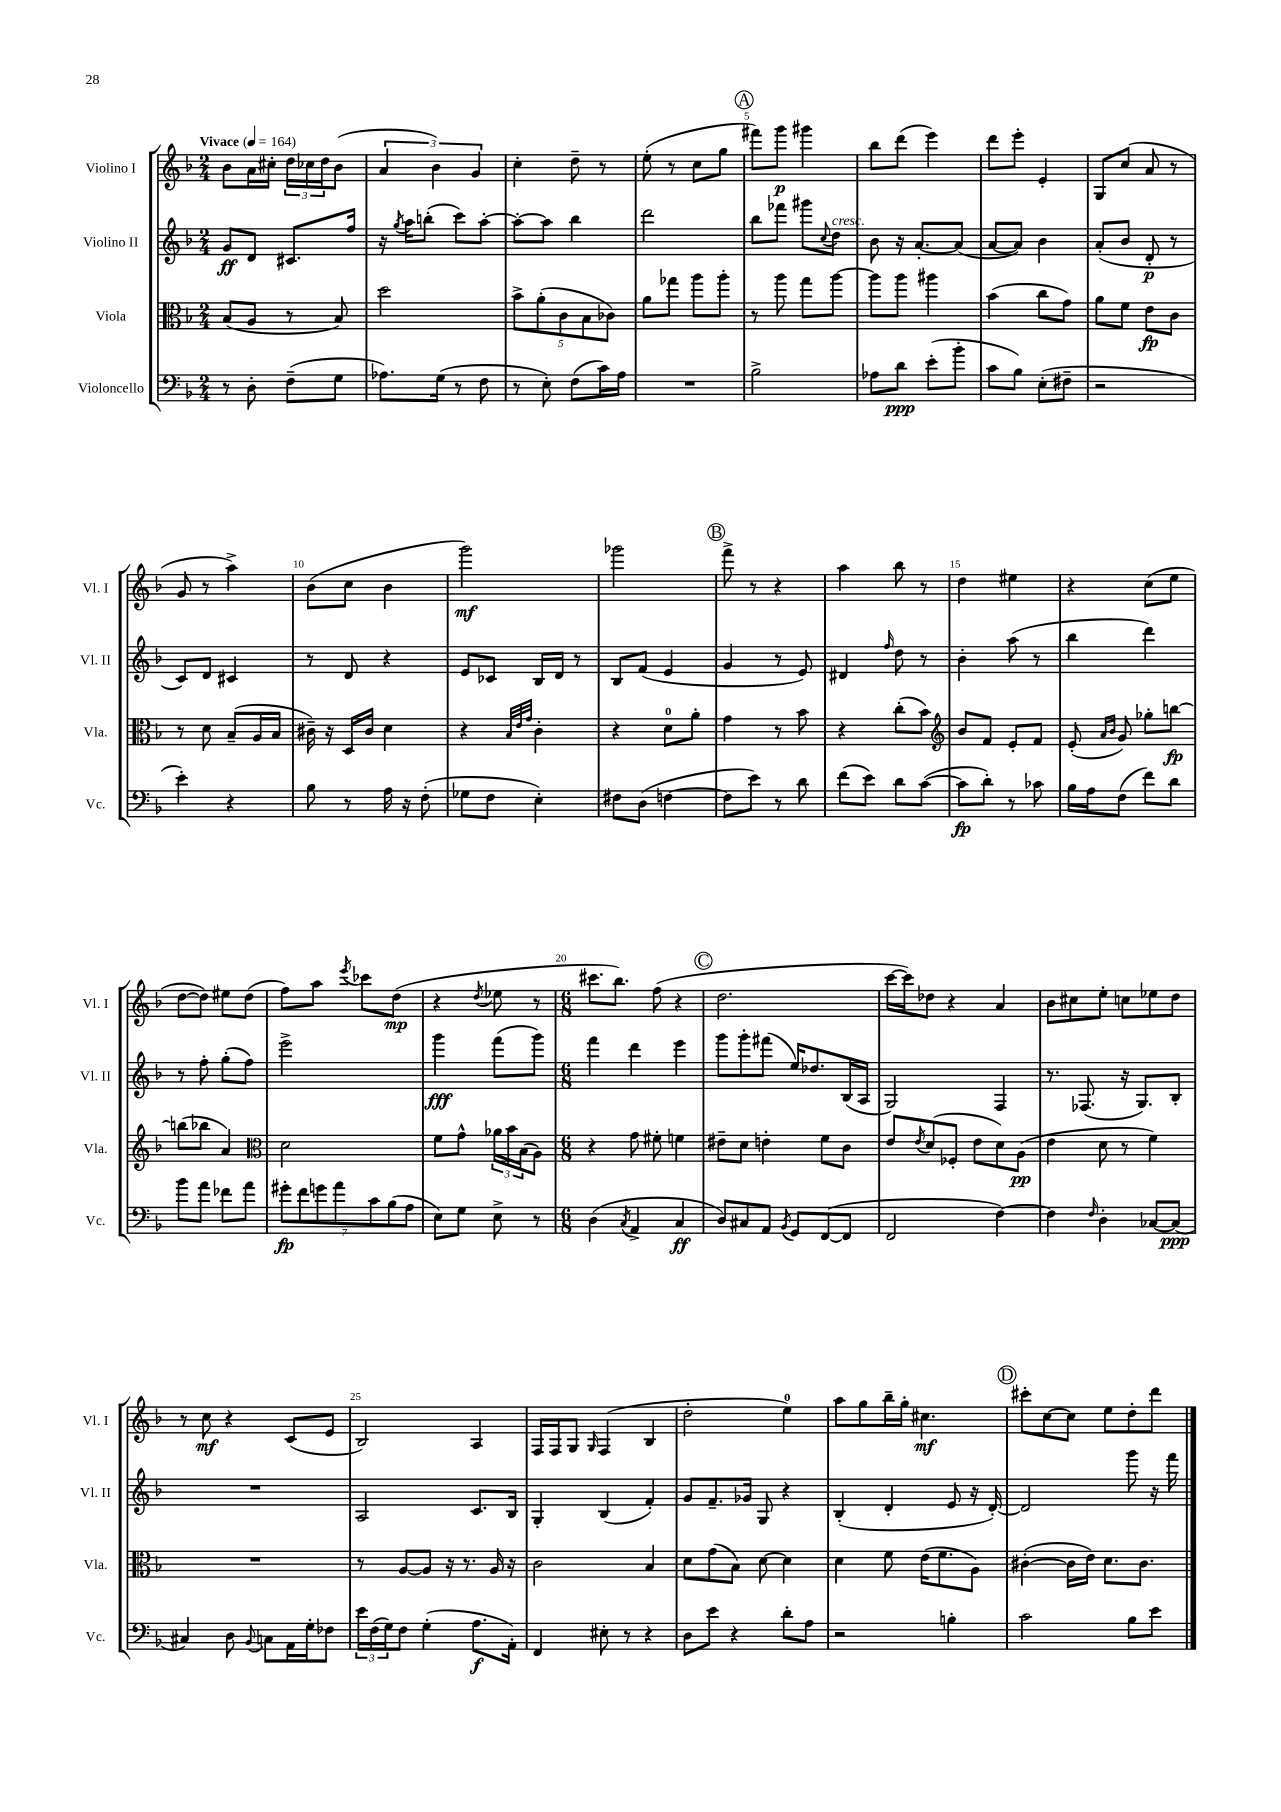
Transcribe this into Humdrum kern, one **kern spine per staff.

**kern	**dynam	**kern	**dynam	**kern	**dynam	**kern	**dynam
*part4	*part4	*part3	*part3	*part2	*part2	*part1	*part1
*staff4	*staff4	*staff3	*staff3	*staff2	*staff2	*staff1	*staff1
*I"Violoncello	*	*I"Viola	*	*I"Violino II	*	*I"Violino I	*
*I'Vc.	*	*I'Vla.	*	*I'Vl. II	*	*I'Vl. I	*
*clefF4	*	*clefC3	*	*clefG2	*	*clefG2	*
*k[b-]	*	*k[b-]	*	*k[b-]	*	*k[b-]	*
*M2/4	*	*M2/4	*	*M2/4	*	*M2/4	*
*MM164	*	*MM164	*	*MM164	*	*MM164	*
=1	=1	=1	=1	=1	=1	=1	=1
!	!	!	!	!	!	!LO:TX:a:B:t=Vivace	!
8r	.	(8B-/L	.	8g/L	ff	8b-\L	.
8D'\	.	8A/J	.	8d/J	.	16a\L	.
.	.	.	.	.	.	16cc#X'\JJ	.
(8F~\L	.	8r	.	8.c#X/L	.	24dd\LL	.
.	.	.	.	.	.	24cc-X\	.
.	.	.	.	.	.	24dd\J	.
8G\J	.	8B-/)	.	.	.	(8b-\J	.
.	.	.	.	16ff/Jk	.	.	.
=2	=2	=2	=2	=2	=2	=2	=2
8.A-X\L)	.	2dd\	.	16r	.	6a/	.
.	.	.	.	8qgg/	.	.	.
.	.	.	.	16aa\KL	.	.	.
.	.	.	.	(8bbn'\J	.	.	.
.	.	.	.	.	.	6b-\)	.
(16G\Jk	.	.	.	.	.	.	.
8r	.	.	.	8ccc\L)	.	.	.
.	.	.	.	.	.	6g/	.
8F\	.	.	.	[8aa'\J	.	.	.
=3	=3	=3	=3	=3	=3	=3	=3
8r	.	10b-^\L	.	8aa'\L_	.	4cc'\	.
.	.	(10a'\	.	.	.	.	.
8E'\)	.	.	.	8aa\J]	.	.	.
.	.	10c\	.	.	.	.	.
(8F\L	.	.	.	4bb-\	.	8dd~\	.
.	.	10B-\	.	.	.	.	.
16c\L)	.	.	.	.	.	8r	.
.	.	10c-X\J)	.	.	.	.	.
16A\JJ	.	.	.	.	.	.	.
=4	=4	=4	=4	=4	=4	=4	=4
2r	.	8a\L	.	2ddd\	.	(8ee'\	.
.	.	8gg-X\J	.	.	.	8r	.
.	.	8aa\L	.	.	.	8cc\L	.
.	.	8aa'\J	.	.	.	8gg\J	.
!!LO:REH:place=s1:t=A
=5	=5	=5	=5	=5	=5	=5	=5
2B-^\	.	8r	.	8bb-\L	.	8fff#X\L)	.
.	.	8aa\	.	8fff-X\J	.	8ggg\J	p
.	.	8gg\L	.	8ggg#X\L	.	4ggg#X\	.
.	.	.	.	8qqcc/	.	.	.
!	!	!	!	!LO:TX:a:i:t=cresc.	!	!	!
.	.	[8aa\J	.	8dd\J	.	.	.
=6	=6	=6	=6	=6	=6	=6	=6
8A-X\L	.	8aa\L]	.	8b-\	.	8bb-\L	.
8d\J	ppp	8aa\J	.	16r	.	(8ddd\J	.
.	.	.	.	[8.a'/L	.	.	.
(8e'\L	.	4aa#X\	.	.	.	4eee\)	.
8b-'\J	.	.	.	(8a/J]	.	.	.
=7	=7	=7	=7	=7	=7	=7	=7
8c\L	.	(4b-\	.	[8a/L	.	8ddd\L	.
8B-\J)	.	.	.	8a/J])	.	8eee'\J	.
(8E'\L	.	8cc\L	.	4b-\	.	4e'/	.
8F#X~\J	.	8g\J)	.	.	.	.	.
=8	=8	=8	=8	=8	=8	=8	=8
2r	.	8a\L	.	(8a'/L	.	8G/L	.
.	.	8f\J	.	8b-/J	.	(8cc/J	.
.	.	8e\L	fp	8d'/	p	8a/	.
.	.	8c\J	.	8r	.	8r	.
!!LO:LB:g=z
=9	=9	=9	=9	=9	=9	=9	=9
4e'\)	.	8r	.	8c/L)	.	8g/	.
.	.	8d\	.	8d/J	.	8r	.
4r	.	(8B-~/L	.	4c#X/	.	4aa^\)	.
.	.	16A/L	.	.	.	.	.
.	.	16B-/JJ	.	.	.	.	.
=10	=10	=10	=10	=10	=10	=10	=10
8B-\	.	16c#X~\)	.	8r	.	(8b-\L	.
.	.	16r	.	.	.	.	.
8r	.	16D/LL	.	8d/	.	8cc\J	.
.	.	16c#/JJ	.	.	.	.	.
16A\	.	4d\	.	4r	.	4b-\	.
16r	.	.	.	.	.	.	.
(8F'\	.	.	.	.	.	.	.
=11	=11	=11	=11	=11	=11	=11	=11
8G-X\L	.	4r	.	8e/L	.	2ggg\)	mf
8F\J	.	.	.	8c-X/J	.	.	.
.	.	32qqB-/LLL	.	.	.	.	.
.	.	32qqe/	.	.	.	.	.
.	.	32qqg/JJJ	.	.	.	.	.
4E'\)	.	4c'\	.	16B-/LL	.	.	.
.	.	.	.	16d/JJ	.	.	.
.	.	.	.	8r	.	.	.
=12	=12	=12	=12	=12	=12	=12	=12
8F#X\L	.	4r	.	8B-/L	.	2ggg-X\	.
(8D\J	.	.	.	(8f/J	.	.	.
[4Fn\	.	8d\L	.	4e/	.	.	.
.	.	8a'\J	.	.	.	.	.
!!LO:REH:place=s1:t=B
=13	=13	=13	=13	=13	=13	=13	=13
8F\L]	.	4g\	.	4g/	.	8fff^\	.
8e\J)	.	.	.	.	.	8r	.
8r	.	8r	.	8r	.	4r	.
8d\	.	8b-\	.	8e/)	.	.	.
=14	=14	=14	=14	=14	=14	=14	=14
(8f\L	.	4r	.	4d#X/	.	4aa\	.
8e\J)	.	.	.	.	.	.	.
.	.	.	.	16qqff/	.	.	.
8d\L	.	(8cc'\L	.	8dd\	.	8bb-\	.
([8c\J	.	8b-\J)	.	8r	.	8r	.
=15	=15	=15	=15	=15	=15	=15	=15
*	*	*clefG2	*	*	*	*	*
8c\L]	fp	8b-/L	.	4b-'\	.	4dd\	.
8d'\J)	.	8f/J	.	.	.	.	.
8r	.	8e'/L	.	(8aa\	.	4ee#X\	.
8c-X\	.	8f/J	.	8r	.	.	.
=16	=16	=16	=16	=16	=16	=16	=16
16B-\LL	.	(8e'/	.	4bb-\	.	4r	.
16A\J	.	.	.	.	.	.	.
.	.	16qqa/LL	.	.	.	.	.
.	.	16qqb-/JJ	.	.	.	.	.
(8F\J	.	8g/)	.	.	.	.	.
8f\L)	.	8gg-X'\L	.	4ddd\)	.	(8cc\L	.
8d\J	.	[8bbn\J	fp	.	.	8ee\J	.
!!LO:LB:g=z
=17	=17	=17	=17	=17	=17	=17	=17
8b-\L	.	(8bbn\L]	.	8r	.	[8dd\L	.
8a\J	.	8bb-X\J	.	8ff'\	.	8dd\J])	.
8f-X\L	.	4a/)	.	(8gg'\L	.	8ee#X\L	.
8a\J	.	.	.	8ff\J)	.	(8dd\J	.
=18	=18	=18	=18	=18	=18	=18	=18
*	*	*clefC3	*	*	*	*	*
14g#X'\L	fp	2d\	.	2eee^\	.	8ff\L)	.
14f\	.	.	.	.	.	.	.
.	.	.	.	.	.	8aa\J	.
14gn\	.	.	.	.	.	.	.
14a\	.	.	.	.	.	.	.
.	.	.	.	.	.	8qeee/	.
.	.	.	.	.	.	8ccc-X\L	.
14c\	.	.	.	.	.	.	.
(14B-\	.	.	.	.	.	.	.
.	.	.	.	.	.	(8dd\J	mp
14A\J	.	.	.	.	.	.	.
=19	=19	=19	=19	=19	=19	=19	=19
8E\L)	.	8f\L	.	4ggg\	fff	4r	.
8G\J	.	8g^^\J	.	.	.	.	.
.	.	.	.	.	.	8qdd/	.
8E^\	.	24a-X\LL	.	(8fff\L	.	8ee-X\	.
.	.	24b-\	.	.	.	.	.
.	.	(24B-\J	.	.	.	.	.
8r	.	8A\J)	.	8ggg\J)	.	8r	.
=20	=20	=20	=20	=20	=20	=20	=20
*M6/8	*	*M6/8	*	*M6/8	*	*M6/8	*
(4D\	.	4r	.	4fff\	.	8.ccc#X\L	.
.	.	.	.	.	.	8.bb-\J)	.
8qC/	.	.	.	.	.	.	.
4AA^/	.	8g\	.	4ddd\	.	.	.
.	.	8f#X'\	.	.	.	(8ff\	.
4C/	ff	4fn\	.	4eee\	.	4r	.
!!LO:REH:place=s1:t=C
=21	=21	=21	=21	=21	=21	=21	=21
8D/L)	.	8e#X~\L	.	8ggg\L	.	2.dd\	.
8C#X/	.	8d\J	.	8ggg'\	.	.	.
8AA/J	.	4en'\	.	(8fff#X\J	.	.	.
8qBB-/	.	.	.	.	.	.	.
8GG/L	.	.	.	16ee/KL)	.	.	.
.	.	.	.	8.dd-X/	.	.	.
([8FF/	.	8f\L	.	.	.	.	.
8FF/J]	.	8c\J	.	(16B-/L	.	.	.
.	.	.	.	16A/JJ	.	.	.
=22	=22	=22	=22	=22	=22	=22	=22
2FF/	.	8e/L	.	2G/)	.	[16ccc\LL	.
.	.	.	.	.	.	16ccc\J])	.
.	.	8qe/	.	.	.	.	.
.	.	(8d/	.	.	.	8dd-X\J	.
.	.	8F-X'/J	.	.	.	4r	.
.	.	8e\L	.	.	.	.	.
[4F\)	.	8d\)	.	4F/	.	4a/	.
.	.	(8A\J	pp	.	.	.	.
=23	=23	=23	=23	=23	=23	=23	=23
4F\]	.	4e\	.	8.r	.	8b-\L	.
.	.	.	.	.	.	8cc#X\	.
.	.	.	.	(8.F-X/	.	.	.
16qqF/	.	.	.	.	.	.	.
4D'\	.	8d\	.	.	.	8ee'\J	.
.	.	8r	.	16r	.	8ccn\L	.
.	.	.	.	8.G/L)	.	.	.
[8C-X/L	.	4f\)	.	.	.	8ee-X\	.
(8C-/J]	ppp	.	.	8B-'/J	.	8dd\J	.
!!LO:LB:g=z
=24	=24	=24	=24	=24	=24	=24	=24
4C#X/)	.	2.r	.	2.r	.	8r	.
.	.	.	.	.	.	8cc\	mf
8D\	.	.	.	.	.	4r	.
8qqBB-/	.	.	.	.	.	.	.
8Cn\L	.	.	.	.	.	.	.
16AA\L	.	.	.	.	.	(8c/L	.
16G'\J	.	.	.	.	.	.	.
8F-X\J	.	.	.	.	.	8e/J	.
=25	=25	=25	=25	=25	=25	=25	=25
24e\LL	.	8r	.	2A/	.	2B-/)	.
(24F\	.	.	.	.	.	.	.
24G\J)	.	.	.	.	.	.	.
8F\J	.	[8A/L	.	.	.	.	.
(4G'\	.	8A/J]	.	.	.	.	.
.	.	16r	.	.	.	.	.
.	.	8.r	.	.	.	.	.
8.A\L	f	.	.	8.c/L	.	4A/	.
.	.	16A/	.	.	.	.	.
16AA'\Jk)	.	16r	.	16B-/Jk	.	.	.
=26	=26	=26	=26	=26	=26	=26	=26
4FF/	.	2c\	.	4G'/	.	16F/LL	.
.	.	.	.	.	.	16F/J	.
.	.	.	.	.	.	8G/J	.
.	.	.	.	.	.	16qqG/	.
8E#X'\	.	.	.	(4B-/	.	(4F/	.
8r	.	.	.	.	.	.	.
4r	.	4B-/	.	4f'/)	.	4B-/	.
=27	=27	=27	=27	=27	=27	=27	=27
8D\L	.	8d\L	.	8g/L	.	2dd'\	.
8e\J	.	(8g\	.	8.f~/	.	.	.
4r	.	8B-\J)	.	.	.	.	.
.	.	.	.	16g-X/Jk	.	.	.
.	.	[8d\	.	8G/	.	.	.
8d'\L	.	4d\]	.	4r	.	4ee\)	.
8A\J	.	.	.	.	.	.	.
=28	=28	=28	=28	=28	=28	=28	=28
2r	.	4d\	.	(4B-'/	.	8aa\L	.
.	.	.	.	.	.	8gg\	.
.	.	8f\	.	4d'/	.	16bb-~\L	.
.	.	.	.	.	.	16gg'\JJ	.
.	.	(16e\KL	.	.	.	4.cc#X\	mf
.	.	8.f\	.	.	.	.	.
4Bn'\	.	.	.	8e/	.	.	.
.	.	8A\J)	.	16r	.	.	.
.	.	.	.	[16d'/)	.	.	.
!!LO:REH:place=s1:t=D
=29	=29	=29	=29	=29	=29	=29	=29
2c\	.	([4c#X'\	.	2d/]	.	8ccc#X'\L	.
.	.	.	.	.	.	[8cc\	.
.	.	16c#\LL]	.	.	.	8cc\J]	.
.	.	16e\JJ)	.	.	.	.	.
.	.	8.d\L	.	.	.	8ee\L	.
8B-\L	.	.	.	8ggg\	.	8dd'\	.
.	.	8.c#\J	.	.	.	.	.
8e\J	.	.	.	16r	.	8ddd\J	.
.	.	.	.	16fff\	.	.	.
==	==	==	==	==	==	==	==
*-	*-	*-	*-	*-	*-	*-	*-
